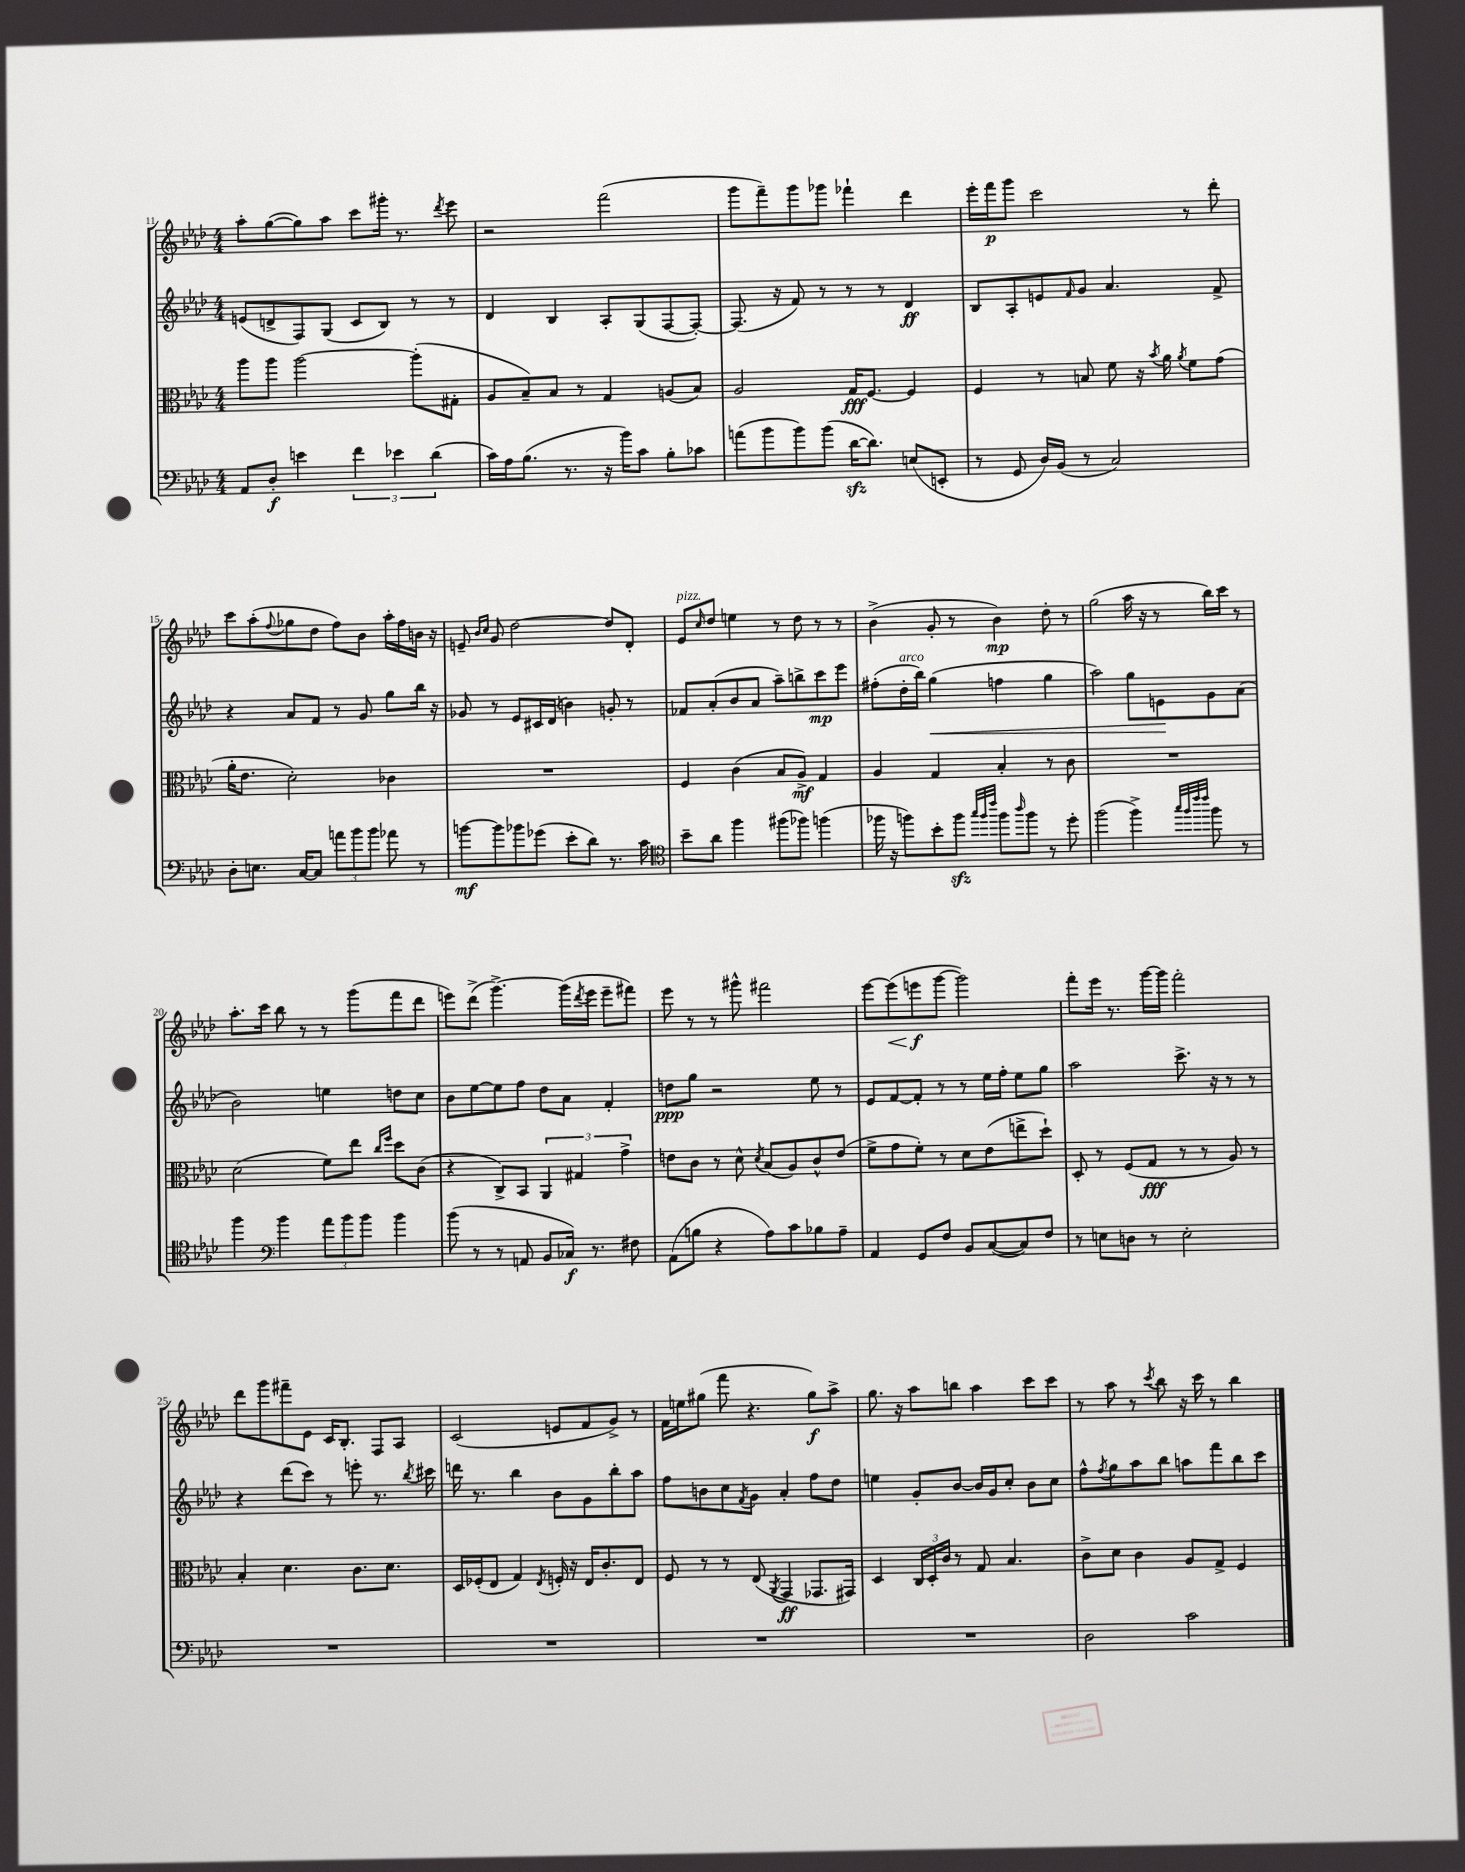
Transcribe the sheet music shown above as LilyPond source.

<<
\new StaffGroup <<
\new Staff = "s0" {
    \clef treble \key aes \major \numericTimeSignature \time 4/4
    aes''8-. g''8~( g''8) aes''8 c'''8 gis'''16-. r8. \acciaccatura { des'''8 } ees'''8 |
    r2 f'''2( |
    g'''8 f'''8--) g'''8 ges'''8 fes'''4-! des'''4 |
    ees'''16-. f'''16\p g'''8 c'''2 r8 des'''8-. |
    c'''8 aes''8-.( \appoggiatura { f''8 } ges''8 des''8 f''8) bes'8 aes''16-. f''16 b'16 r16 |
    e'8-- \grace { bes'16 c''16 } g'8 des''2~ des''8 des'8-. |
    ees'8^\markup { \italic "pizz." } \grace { c''16 } des''8 e''4 r8 des''8 r8 r8 |
    bes'4->( g'8-. r8 bes'4\mp) des''8-. r8 |
    g''2( aes''16 r16 r8 bes''16) c'''16 r8 |
    aes''8.-. c'''16 bes''8 r8 r8 g'''8( f'''8 des'''8 |
    e'''8) des'''8->( g'''4.~->) g'''16( \acciaccatura { des'''8 } e'''16 e'''8-- fis'''8) |
    ees'''8 r8 r8 gis'''8-^ fis'''2 |
    ees'''8~ ees'''8\<( e'''8\f\! g'''8~ g'''2) |
    f'''8-. ees'''16 r8. g'''16~ g'''16 f'''2-. |
    des'''8 g'''8 fis'''8-- ees'8 c'16 bes8.-. f8 aes8 |
    c'2( e'8 f'8 g'8->) r8 |
    f'16 e''16 gis''8( f'''8 r4. gis''8\f) aes''8-> |
    g''8. r16 aes''8 b''8 aes''4 c'''8 c'''8 |
    r8 aes''8 r8 \acciaccatura { c'''8 } bes''8 r16 c'''16 r8 bes''4 \bar "|." |
}
\new Staff = "s1" {
    \clef treble \key aes \major \numericTimeSignature \time 4/4
    e'8( d'8-> f8) g8( c'8 bes8) r8 r8 |
    des'4 bes4 aes8-. g8( f8~ f8~-.) |
    f8.( r16 f'8) r8 r8 r8 des'4\ff |
    bes8 aes8-. e'8 \grace { f'16 } g'8 aes'4. f'8-> |
    r4 aes'8 f'8 r8 g'8 g''8 bes''16 r16 |
    ges'8 r8 ees'8 cis'16 des'16( b'4) g'8-. r8 |
    fes'8 aes'8-.( bes'8 aes'8 aes''8--) b''8-> c'''8\mp ees'''8 |
    fis''8-.( des''16-.^\markup { \italic "arco" } bes''16) g''4\<( f''4 g''4 |
    aes''2) g''8 e'8\! g'8 aes'8( |
    bes'2) e''4 d''8 c''8 |
    bes'8 ees''8~ ees''8 f''8 des''8 aes'8 f'4-. |
    d''8\ppp g''8 r2 ees''8 r8 |
    ees'8 f'8~ f'8-. r8 r8 ees''16 f''16-. ees''8 g''8 |
    aes''2 c'''8.-> r16 r8 r8 |
    r4 des'''8( c'''8) r8 e'''8-. r8. \acciaccatura { bes''8 } cis'''16 |
    d'''16 r8. bes''4 bes'8 g'8 bes''8-. aes''8 |
    f''8 b'8 c''8 \acciaccatura { f'8 } g'8 aes'4-. f''8 des''8 |
    e''4 g'8-. bes'8~ bes'16 g'16 c''8-. bes'8 c''8 |
    f''8-^ \acciaccatura { f''8 } g''8 aes''8 bes''8 a''8 f'''8 bes''8 c'''8 \bar "|." |
}
\new Staff = "s2" {
    \clef alto \key aes \major \numericTimeSignature \time 4/4
    aes''8 aes''8 aes''2~ aes''8-.( gis8-. |
    aes8 bes8--) bes8 r8 g4 a8( bes8) |
    aes2 g16\fff f8.~ f4 |
    f4 r8 b8 f'8 r16 \acciaccatura { bes'8 } aes'16 \acciaccatura { aes'8 } f'8 g'8( |
    aes'16-. ees'8. des'2-.) ces'4 |
    R1 |
    f4 c'4( bes8 aes8->\mf) g4 |
    aes4 g4 bes4-. r8 c'8 |
    R1 |
    des'2( f'8) ees''8 \grace { c''16 f''16 } des''8 c'8( |
    r4 c8->) bes,8 \tuplet 3/2 { aes,4 gis4 g'4-> } |
    e'8 c'8 r8 des'8-^ \acciaccatura { des'8 } bes8( aes8) c'8-^ e'8( |
    f'8-> g'8 f'8-.) r8 des'8 ees'8( e''8-> des''8-!) |
    des8-. r8 f8( g8\fff r8 r8 aes8) r8 |
    bes4-. des'4. c'8. des'8. |
    des16 fes16-.( ees8 g4) \acciaccatura { ees8 } f16-. r16 ees16 c'8.-. ees8 |
    f8 r8 r8 ees8( \acciaccatura { aes,8 } g,4\ff ges,8. gis,16) |
    des4 \tuplet 3/2 { c16 des16-. c'16 } r8 g8 bes4. |
    c'8-> des'8 c'4 aes8 g8-> f4 \bar "|." |
}
\new Staff = "s3" {
    \clef bass \key aes \major \numericTimeSignature \time 4/4
    aes,8 des8-.\f e'4 \tuplet 3/2 { f'4 ees'4 des'4( } |
    c'16) aes16 bes8.( r8. r16 bes'16) c'8 bes8-. ces'8 |
    a'8( bes'8 bes'8) bes'8( des'16~\sfz des'8.) e8( e,8-. |
    r8 g,8 des16) bes,16( r8 c2) |
    des8-. e8. c16~ c8 \tuplet 3/2 { a'8 bes'8 bes'8 } aes'8 r8 |
    b'8~\mf b'8 bes'8 ges'8( ees'8-. des'8) r8. c'16 |
    \clef tenor bes'8-- aes'8 f''4 fis''8( fes''8) f''4( |
    fes''16 r16 f''8) bes'8-. f''8\sfz \grace { g''32 f''32 c'''32 } f''8 \grace { aes''16 } f''8 r8 des''8-. |
    f''2( f''4->) \grace { g''32 f''32 c'''32 c'''32 } f''8 r8 |
    f''4 \clef bass bes'4 \tuplet 3/2 { aes'8 bes'8 bes'8 } bes'4 |
    bes'8( r8 r8 a,8 bes,8 ces16\f) r8. fis8 |
    aes,8( b8 r4 aes8) c'8 bes8 aes8-- |
    aes,4 g,8 f8 bes,8 c8~( c8) f8 |
    r8 e8 d8 r8 e2-. |
    R1 |
    R1 |
    R1 |
    R1 |
    des2 c'2 \bar "|." |
}
>>
>>
\layout { \context { \Score currentBarNumber = #11 } }
